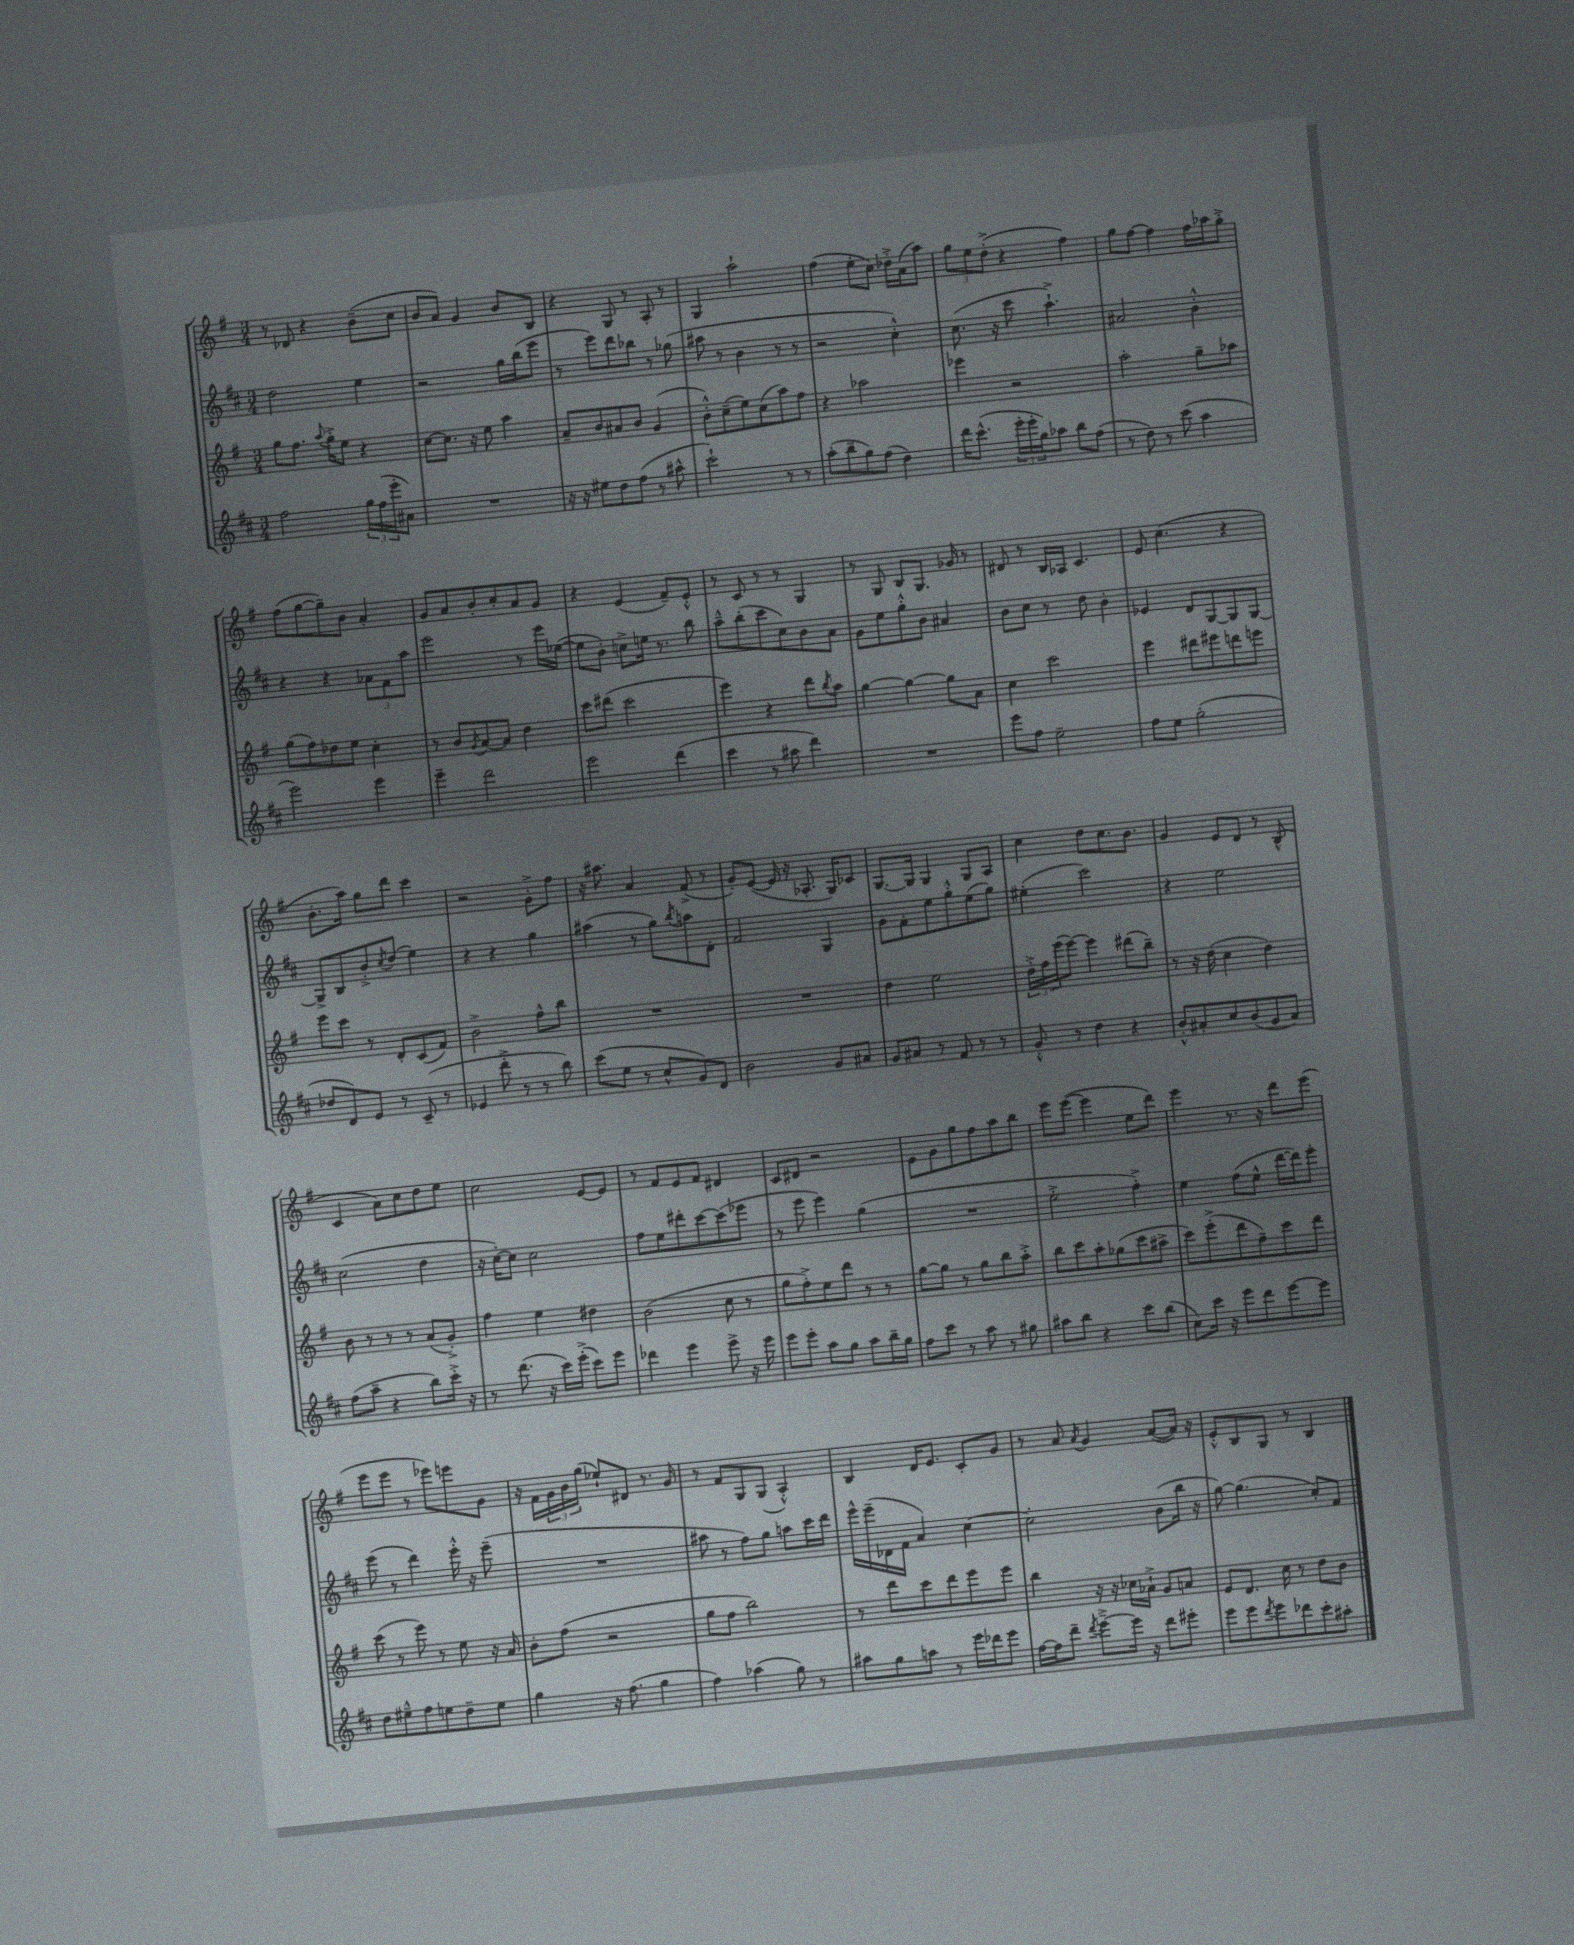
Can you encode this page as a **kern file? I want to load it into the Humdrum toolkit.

**kern	**kern	**kern	**kern
*staff4	*staff3	*staff2	*staff1
*clefG2	*clefG2	*clefG2	*clefG2
*k[f#c#]	*k[f#]	*k[f#c#]	*k[f#]
*M3/4	*M3/4	*M3/4	*M3/4
2ff#\	8gg\L	2dd\	8r
.	8.ff#\J	.	8d-/
.	.	.	4r
.	8qqaa/	.	.
.	16gg'^\LK	.	.
.	8ee\J	.	.
24gg\LL	4r	4ee\	(8b~\L
(24ff#\	.	.	.
24eee'\J	.	.	.
8a#\J)	.	.	8cc\J
=	=	=	=
2.r	[8cc\L	2r	8b/L
.	8.cc\]J	.	8a/J)
.	.	.	4g/
.	16r	.	.
.	8ee\	.	.
.	4aa\	16gg\LL	8b/L
.	.	(16bb\J	.
.	.	8eee\J	8B/J
=	=	=	=
16r	8a~/L	8r	4r
16r	.	.	.
8ee#\L	8b/	8eee\L)	.
8dd\	8a#/	8ddd\	8G/
(8ff#\J	8b/J	8bb-\J	8r
8r	(4g/	8r	8A'/
8aa#^^\	.	(8gg-\	8r
=	=	=	=
2ccc#`\)	8b'^^\L)	8aa#\	4G/
.	(8cc~\	8r	.
.	8ee\)	4b\	2aa`\
.	(8cc\	.	.
8r	8aa\)	8r	.
8r	8ff#\J	8r	.
=	=	=	=
(8aa'\L	4r	2r	(4ff#\
8bb~\	.	.	.
8gg\)	2aa-\	.	8ee'\L
(8ff#\J	.	.	8cc\J)
4dd\)	.	4cc#'^^\)	16dd-'^\LL
.	.	.	(16a\J
.	.	.	8aa\J)
=	=	=	=
16ddd\LK	4eee-\	(8.cc#\	12gg\L
(8.ccc#^^\J	.	.	.
.	.	.	12ee\
.	.	.	(12dd'^\J
.	.	16r	.
24eee'\LL	2r	8ccc#\	4r
24eee'\	.	.	.
24gg\J)	.	.	.
8aa-\J	.	4.aa`^\)	.
8bb\L	.	.	4ff#\)
(8ff#\J	.	.	.
=	=	=	=
8r	2aa'\	2a#/	8gg\L
8dd\)	.	.	[8ff#\J
8r	.	.	4ff#\]
(8ccc#\	.	.	.
4aa\	8gg~\L	4b'^^\	16ff#\LL
.	.	.	16aa-\J
.	8aa-\J	.	8gg'^\J
=	=	=	=
2eee\)	(8gg\L	4r	(8ff#\L
.	8ff#\)	.	[8gg\
.	8dd-\	4r	8gg~\])
.	8ee\J	.	8b\J
4eee\	4cc'\	12a-\L	4a'/
.	.	12f#\	.
.	.	12aa\J	.
=	=	=	=
4eee~\	8r	2eee\	8g/L
.	8b/L	.	8a/
.	8qg/	.	.
2ddd\	[8a/	.	8b'/
.	8a/]J	.	8cc'/
.	4dd\	8r	8a/
.	.	16eee\LL	8g/J
.	.	([16ee-\JJ	.
=	=	=	=
2eee\	8ccc\L	8ee-\]L	4r
.	(8ddd#\J	8b'\J)	.
.	2ccc\	8cc^\L	(4e/
.	.	16ee\Jk	.
.	.	8.r	.
(4ddd\	.	.	8f#~/L)
.	.	8bb\	8e'^^/J
=	=	=	=
4ccc#\	4eee\)	8aa~^^\L	8r
.	.	(8bb'\	8c/
8r	4r	8ccc#\	8r
8aa#\	.	8cc#\)	8r
4ddd\)	8ddd\L	8b\	4G/
.	8qbb/	.	.
.	8aa\J	8a\J	.
=	=	=	=
2.r	[4gg\	8g\L	8r
.	.	8ee\	8G/
.	4gg\_	8gg'^^\	8B/L
.	.	8b\J	8.G/J
.	8gg\]L	4a#/	.
.	.	.	16g-/
.	8a\J	.	8r
=	=	=	=
8eee\L	4cc\	8b\L	8d#/
8ff#\J	.	8cc#\J	8r
2ee~\	2ccc\	8r	16B/LL
.	.	.	16A-/JJ
.	.	8dd\	4.c/
.	.	4b'\	.
=	=	=	=
8ff#\L	4eee\	4e-/	8e/
8ee\J	.	.	(4.cc\
(2gg'\	8ddd#\L	8d/L	.
.	8eee#\	[8G/	.
.	8ddd\	8G/]	4r
.	8eee\J	[8G/J	.
=	=	=	=
8dd-/L	8eee\L	8G^/]L	8.b'\L
8d/)	8ccc\J	8B/	.
.	.	.	16aa\Jk)
8e/J	8r	8b'^/	8gg\L
.	.	8qcc#/	.
8r	8d'/L	(8dd/J	8ddd\J
(8c#~/	(8c/	4ee\)	4ccc\
8r	8f#/J)	.	.
=	=	=	=
4e-/	2b^\	4r	2r
8ddd'^\	.	4r	.
8r	.	.	.
8r	8ff#^^\L	4gg\	8g'^\L
8bb\)	8bb\J	.	8ff#\J
=	=	=	=
(8ccc#\L	2.r	(4aa#\	16r
.	.	.	8.aa#\
8ee\J	.	.	.
8r	.	8r	4a/
8cc#^^/L	.	8gg\L)	.
.	.	8qbb/	.
8g/)	.	8aa\	(8f#^/
8d/J	.	8d'\J	8r
=	=	=	=
2b\	2.r	2f#/	8g'/L)
.	.	.	([8e/J
.	.	.	16e/]
.	.	.	16r
.	.	.	8.A-'/
8g/L	.	4G/	.
.	.	.	16G/LK)
8a#/J	.	.	8c-/J
=	=	=	=
8g/L	4dd\	8g\L	[8.G/L
8a#/J	.	8f#'\	.
.	.	.	16G/]Jk
8r	2ee\	8ee\	4G/
8f#/	.	8gg'^^\	.
8r	.	(8ee\	8G/L
8r	.	8gg\J)	8A/J
=	=	=	=
8g'^^/	24dd'^\LL	(4ee#'\	4cc\
.	24ff#\	.	.
.	(24eee\J	.	.
8r	[8eee\J)	.	.
4dd\	4eee\]	2ccc#\)	8dd\L
.	.	.	8.cc\
4r	(8ddd#\L	.	.
.	.	.	8.b\J
.	8bb~\J)	.	.
=	=	=	=
8b'^^/L	8r	4r	4g/
8a#'/	16r	.	.
.	(16dd\	.	.
8cc#/	4cc\	2ee\	8e/L
(8b/	.	.	8d/J
8g/	4dd\)	.	8r
8a#/J)	.	.	(8B^^/
=	=	=	=
(8ff#\L	8b\	(2cc#\	4c/
8aa~\J	8r	.	.
4r	8r	.	8a\L)
.	8r	.	8cc\
8bb\L)	(8a/L	4dd\	8dd\
16ccc#'^\Jk	8g'^/J)	.	8ee\J
16r	.	.	.
=	=	=	=
8r	4ff#\	16r	2cc\
.	.	[16cc#'\LK)	.
(8.ddd\	.	8cc#\]J	.
.	4ee\	2cc#\	.
16r	.	.	.
16ccc#\LL)	.	.	.
(16eee'^\JJ	.	.	.
8ccc#\L)	4dd#\	.	[8e/L
8eee\J	.	.	8e/]J
=	=	=	=
4ddd-\	(2b\	8ff#\L	8r
.	.	8ee\	8f#/L
4eee\	.	8ddd#'\	8e/
.	.	[8ccc#\	8f#/J
8eee^\	8cc\	(8ccc#\]	4d#/
16r	8r	8eee-\J	.
16eee\	.	.	.
=	=	=	=
8eee\L	8gg\L	8r	8c/L
8eee'\J	8ff#'^\)	8eee\	8d#/J
8aa\L	8ee\	4eee\)	2r
8gg\J	8ddd\J	.	.
8aa\L	8r	(4gg\	.
16bb~\L	8r	.	.
16gg\JJ	.	.	.
=	=	=	=
8ff#\L	[8gg\L	2.r	8e\L
8ccc#\J	8gg\]J	.	8g\
8r	8r	.	8gg\
8aa\	8gg\L	.	8ff#\
8r	8bb\	.	8aa\
8gg#\	8aa'^\J	.	8bb\J
=	=	=	=
8aa#\L	8bb\L	2ee'^\	8eee\L
8bb\J	8ccc\	.	([8eee\J
4r	8aa'\	.	4eee\]
.	(8gg-\	.	.
8ccc#\L	8ccc\	4ff#'^\)	8ee\L
(8bb\J	8aa#^\J	.	8ddd\J)
=	=	=	=
8cc#\L)	8ccc\L)	4ee\	4eee\
16ccc#\Jk	(8eee'^\	.	.
16r	.	.	.
8eee\L	8ddd\	(8ff#\L	8.r
8ddd\	8ff#~\)	8ee^^\J	.
.	.	.	16r
[8eee\	8ccc\	[16ddd\LL	8ddd\L
.	.	16ddd\]J)	.
8eee\]J	8ddd\J	8eee'\J	(8eee\J
=	=	=	=
8dd\L	(8ccc\	(8eee\	8eee\L
8ee#~^^\	8r	8r	8eee\J
8ff#\	8eee\)	4ddd\)	8r
8ee\	8r	.	8eee-\L)
8dd~\	8ee\	16eee'^^\	8eee\
.	.	16r	.
8ee\J	16r	(8eee~\	8g\J
.	16a/	.	.
=	=	=	=
4gg\	8b'\L	2.r	16r
.	.	.	16f#\LL
.	(8ff#\J	.	24g\
.	.	.	24b\
.	.	.	(24gg\JJ
16r	2r	.	8ee-`/L)
(8.ff#\	.	.	.
.	.	.	8d#/J
4gg\	.	.	8.r
.	.	.	16g/
=	=	=	=
4ff#\)	8gg\L	8aa#\	8r
.	8ff#\J	8r	8f#/L
(4aa-\	2bb\)	8ff#\L)	8G/
.	.	8gg\J	(8G/J
8gg\)	.	8aa\L	4A'^^/)
8r	.	16ccc#\L	.
.	.	16ddd\JJ	.
=	=	=	=
8aa#\L	8r	16eee^^\LL	4B/
.	.	(16eee~\	.
8gg\	8ddd\L	16d-\	.
.	.	16f#\JJ	.
8aa\J	8ccc\	4a/)	16d/LK
.	.	.	8.e/J
8r	8ddd\	.	.
16eee\LL	8eee\	[4cc#\	8c'/L
16ddd-\J	.	.	.
8eee\J	8eee\J	.	8g/J
=	=	=	=
[16ff#\LL	4bb\	2cc#'\]	8r
16ff#\]J	.	.	.
8ddd~\J	.	.	8a/
8qddd/	.	.	8qa/
[8eee~^\L	16r	.	4g/
.	16r	.	.
16eee\]Jk	16cc-\LL	.	.
16r	16a-`^\JJ	.	.
8ddd\L	8g/L	(8b\L	([8a/L
8eee#'\J	8a/J	16bb\Jk	16a/]Jk)
.	.	16r	16r
=	=	=	=
8eee\L	8e/L	[8gg\)	8e'^^/L
8eee\	8.d/J	(4.gg\]	8B/
8qddd/	.	.	.
8eee\	.	.	8G/J
.	16cc\	.	.
8ddd-\	8r	.	8r
8ccc#'\	8dd\L	8cc#'/L)	4B/
8aa#'\J	8b\J	8f#/J	.
==	==	==	==
*-	*-	*-	*-
